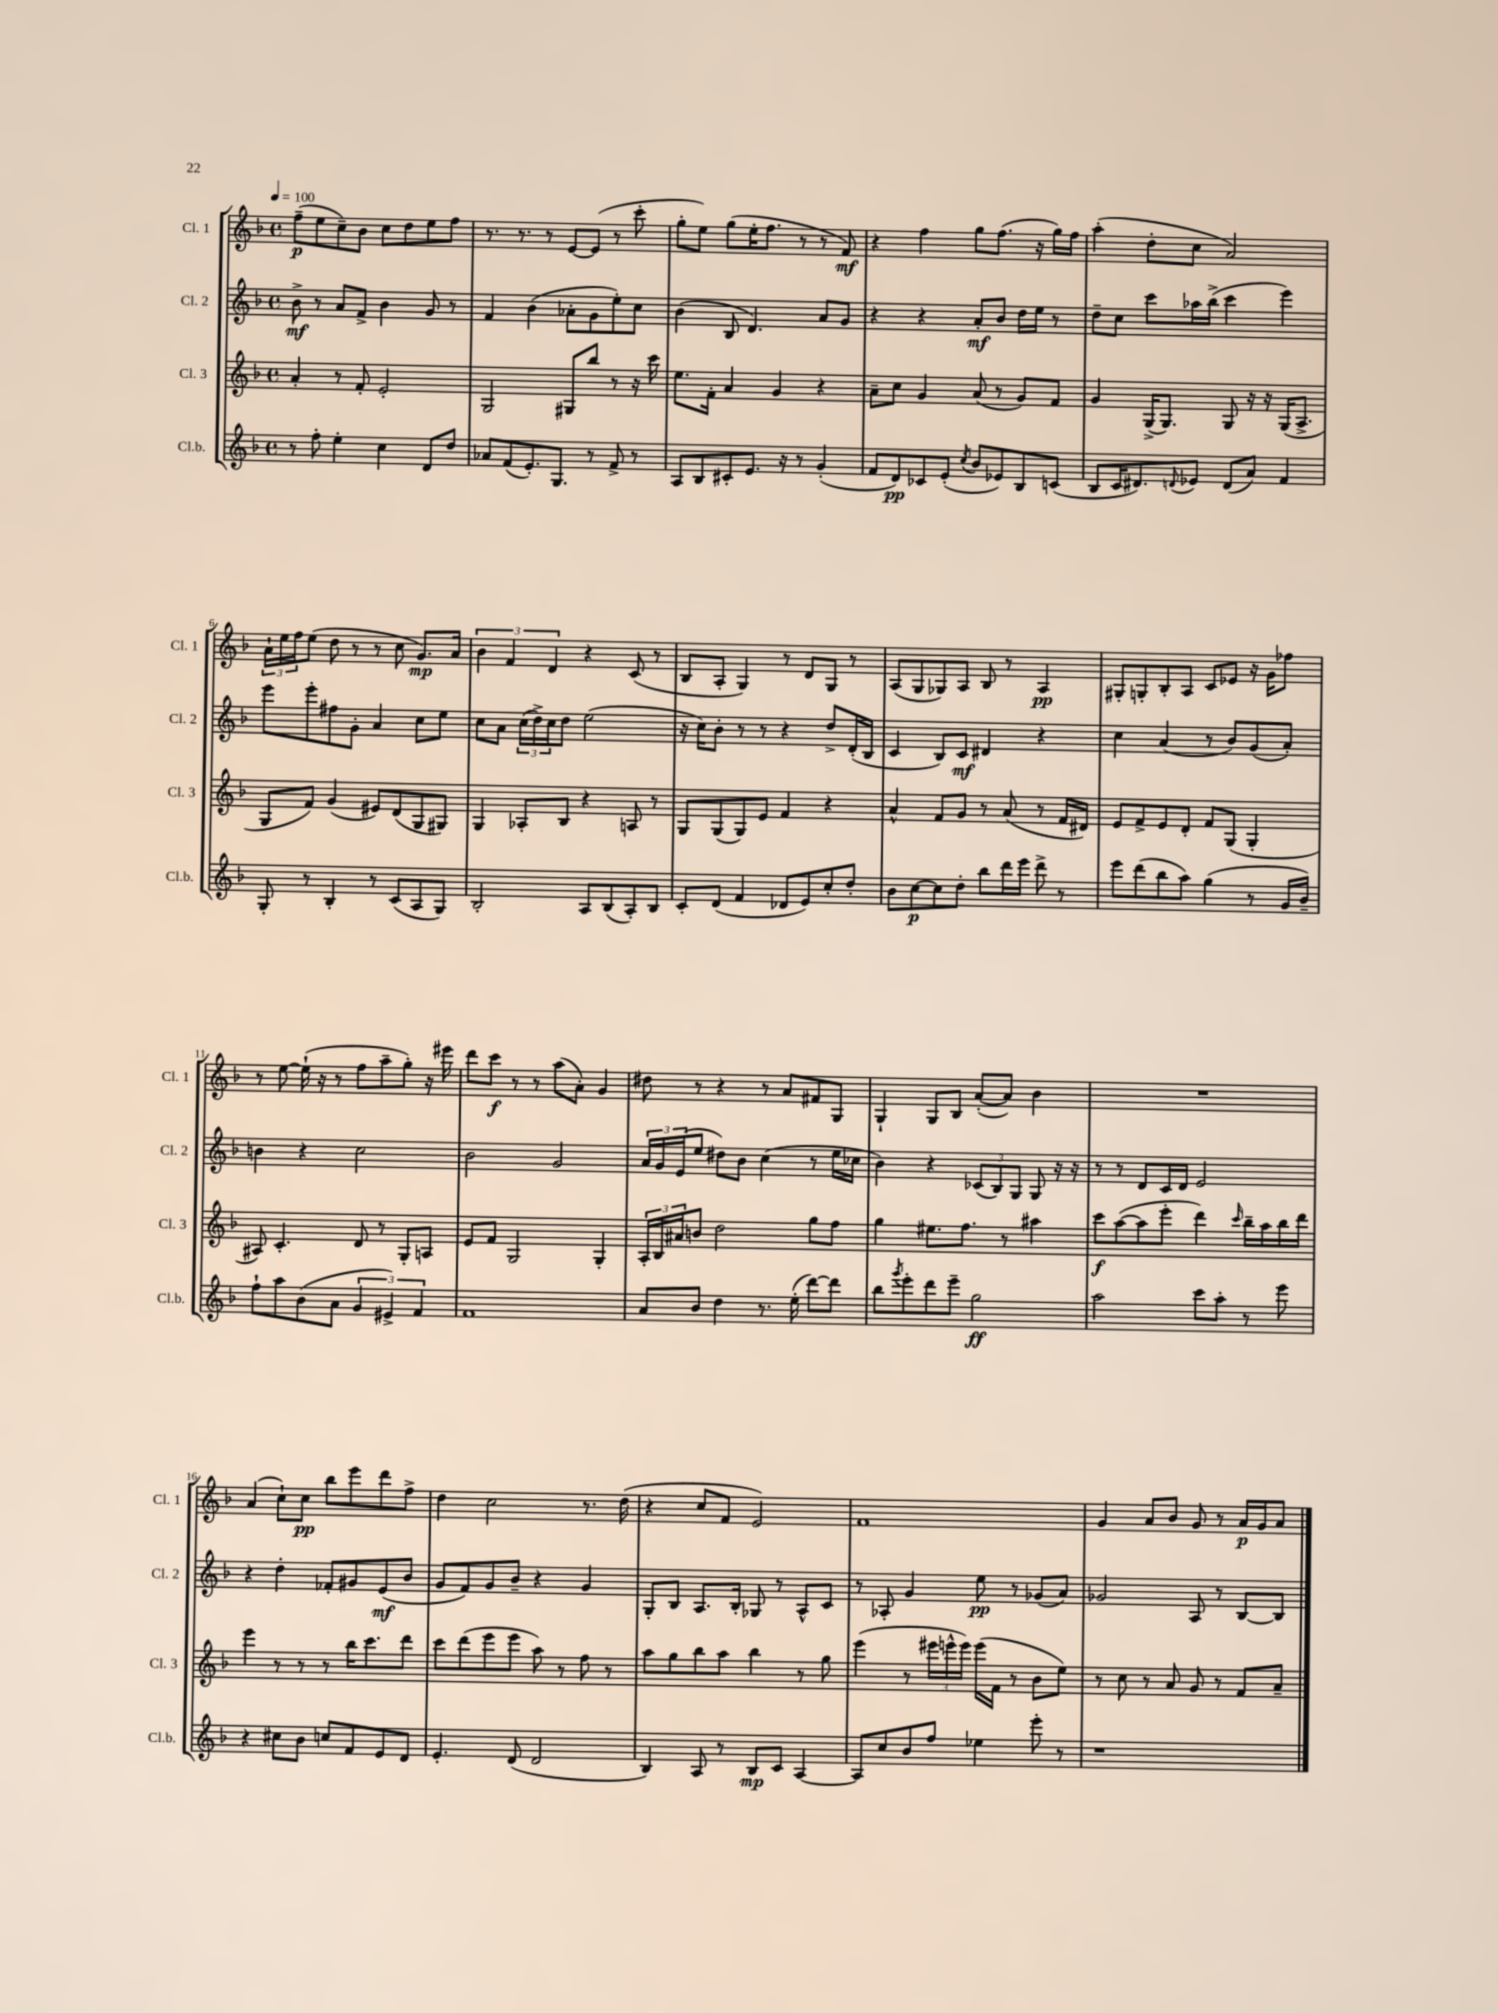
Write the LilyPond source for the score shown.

<<
\new StaffGroup <<
\new Staff = "s0" \with { instrumentName = "Cl. 1" shortInstrumentName = "Cl. 1" } {
    \clef treble \key f \major \defaultTimeSignature \time 4/4 \tempo 4 = 100
    f''8--\p( e''8 c''8--) bes'8 c''8 d''8 e''8 f''8 |
    r8. r8. r8 e'8~ e'8( r8 c'''8-. |
    g''8-. e''8) g''8( e''16-. f''8. r8 r8 f'8\mf) |
    r4 f''4 g''8 f''8.( r16 g''16) f''16 |
    a''4-.( d''8-. c''8 a'2) |
    \tuplet 3/2 { a'16-! e''16 f''16 } e''8( d''8 r8 r8 c''8 g'8.\mp) a'16 |
    \tuplet 3/2 { bes'4 f'4 d'4 } r4 c'8( r8 |
    bes8 a8-. g4) r8 d'8 g8 r8 |
    a8( g8 ges8) a8 bes8 r8 a4\pp |
    gis8-. g8-. bes8-. a8 c'8 ees'8 r16 g'16 fes''8 |
    r8 e''8~ e''16-!( r16 r8 f''8 a''8-- g''8-.) r16 eis'''16 |
    d'''8 c'''8\f r8 r8 a''8( a'8-.) g'4 |
    dis''8 r8 r4 r8 a'8 fis'8 g8 |
    g4-! g8 bes8 a'8~-.( a'8) bes'4 |
    R1 |
    a'4( c''8-!) c''8\pp bes''8 e'''8 d'''8 f''8-> |
    d''4 c''2 r8. d''16( |
    r4 c''8 f'8 e'2) |
    f'1 |
    g'4 a'8 bes'8 g'8 r8 a'16\p g'16 a'8 \bar "|." |
}
\new Staff = "s1" \with { instrumentName = "Cl. 2" shortInstrumentName = "Cl. 2" } {
    \clef treble \key f \major \defaultTimeSignature \time 4/4
    bes'8->\mf r8 a'8 f'8-> bes'4 g'8 r8 |
    f'4 bes'4( aes'8-. g'8 e''8-.) c''8 |
    bes'4( bes8 d'4.) a'8 g'8 |
    r4 r4 a'8-.\mf bes'8 d''16 e''16 r8 |
    d''8-- c''8 c'''8 aes''16 bes''16->( c'''4 e'''4) |
    e'''8 e'''8-. fis''8 g'8-. a'4 c''8 e''8 |
    c''8 a'8 \tuplet 3/2 { c''16( d''16->) c''16 } d''8 e''2( |
    r16 c''16) bes'8-. r8 r8 r4 d''8-> d'16-.( bes16 |
    c'4 bes8) c'8\mf dis'4 r4 |
    c''4 a'4( r8 bes'8) g'8( a'8-.) |
    b'4 r4 c''2 |
    bes'2 g'2 |
    \tuplet 3/2 { a'16 g'16 e'16( } e''8 dis''8) bes'8 c''4( r8 e''16 ces''16 |
    bes'4) r4 \tuplet 3/2 { ces'8( bes8) g8 } g8 r16 r16 |
    r8 r8 d'8 c'16 d'16 e'2 |
    r4 d''4-. fes'8-. gis'8 e'8\mf( bes'8 |
    g'8 f'8) g'8 bes'8-- r4 g'4 |
    g8-. bes8 a8. bes16-. ges8 r8 a8-^ c'8 |
    r8 aes8-. g'4 e''8\pp r8 ges'8( a'8) |
    ges'2 a8 r8 bes8~ bes8 \bar "|." |
}
\new Staff = "s2" \with { instrumentName = "Cl. 3" shortInstrumentName = "Cl. 3" } {
    \clef treble \key f \major \defaultTimeSignature \time 4/4
    a'4-. r8 f'8-. e'2-. |
    g2 gis8 bes''8 r8 r16 c'''16 |
    e''8. f'16-. a'4 g'4 r4 |
    a'8-- c''8 g'4 a'8( r8 g'8) f'8 |
    g'4 g16->( g8.) g8 r16 r16 g16( a8.-> |
    g8 f'8) g'4( eis'8) d'8( g8 gis8) |
    g4 aes8-. bes8 r4 a8 r8 |
    g8 g8( g8) e'8 f'4 r4 |
    a'4-^ f'8 g'8 r8 a'8( r8 f'16 dis'16) |
    e'8 f'8-> e'8 d'8-. f'8 g8( g4-. |
    ais8) c'4.-. d'8 r8 g8-. a8 |
    e'8 f'8 g2 g4-. |
    \tuplet 3/2 { a16-. bes16 ais'16 } b'8 d''2 g''8 f''8 |
    g''4 eis''8. f''8. r8 ais''4 |
    c'''8\f a''8~( a''8 e'''8-. d'''4) \grace { c'''16 } bes''16-- a''16 bes''16 d'''16 |
    e'''4 r8 r8 r8 bes''16 c'''8. d'''8 |
    c'''8 d'''8( e'''8 e'''8 a''8) r8 f''8 r8 |
    a''8 g''8 bes''8 a''8 bes''4 r8 g''8 |
    e'''4( r8 \tuplet 3/2 { eis'''16 e'''16-^ e'''16) } e'''16( f'16 r8 bes'8 e''8) |
    r8 c''8 r8 a'8 g'8 r8 f'8 a'8-- \bar "|." |
}
\new Staff = "s3" \with { instrumentName = "Cl.b." shortInstrumentName = "Cl.b." } {
    \clef treble \key f \major \defaultTimeSignature \time 4/4
    r8 f''8-. e''4-. c''4 d'8 d''8 |
    aes'8 f'8( e'8.-.) g8. r8 f'8-> r8 |
    a8 bes8 cis'8-. e'8. r16 r8 g'4-.( |
    f'8 d'8\pp) ces'8 e'8-.( \acciaccatura { c''8 } bes'8 ees'8) bes8 c'8( |
    bes8 c'16 dis'8.) \appoggiatura { d'8 } ees'8 d'8( a'8) f'4 |
    g8-. r8 bes4-. r8 c'8( a8 g8) |
    bes2-. a8 bes8( a8-.) bes8 |
    c'8-. d'8( f'4 des'8 e'8) c''8-. d''8-. |
    bes'8 c''8~\p c''8 d''8-. bes''8 d'''16 e'''16 d'''8-> r8 |
    e'''8 d'''8( bes''8 a''8) g''4( r8 g'16 bes'16--) |
    f''8-! a''8 bes'8( a'8 \tuplet 3/2 { g'4 eis'4->) f'4 } |
    f'1 |
    a'8 bes'8 d''4 r8. e''16-.( d'''8~) d'''8 |
    bes''8 \acciaccatura { g'''8 } e'''8-. d'''8 e'''8-- g''2\ff |
    a''2 c'''8 a''8-. r8 e'''8 |
    r4 cis''8 bes'8 c''8 f'8 e'8 d'8 |
    e'4.-. d'8( d'2 |
    bes4) a8 r8 bes8\mp c'8 a4~ |
    a8 c''8 bes'8 f''8 ees''4 e'''8-. r8 |
    r1 \bar "|." |
}
>>
>>
